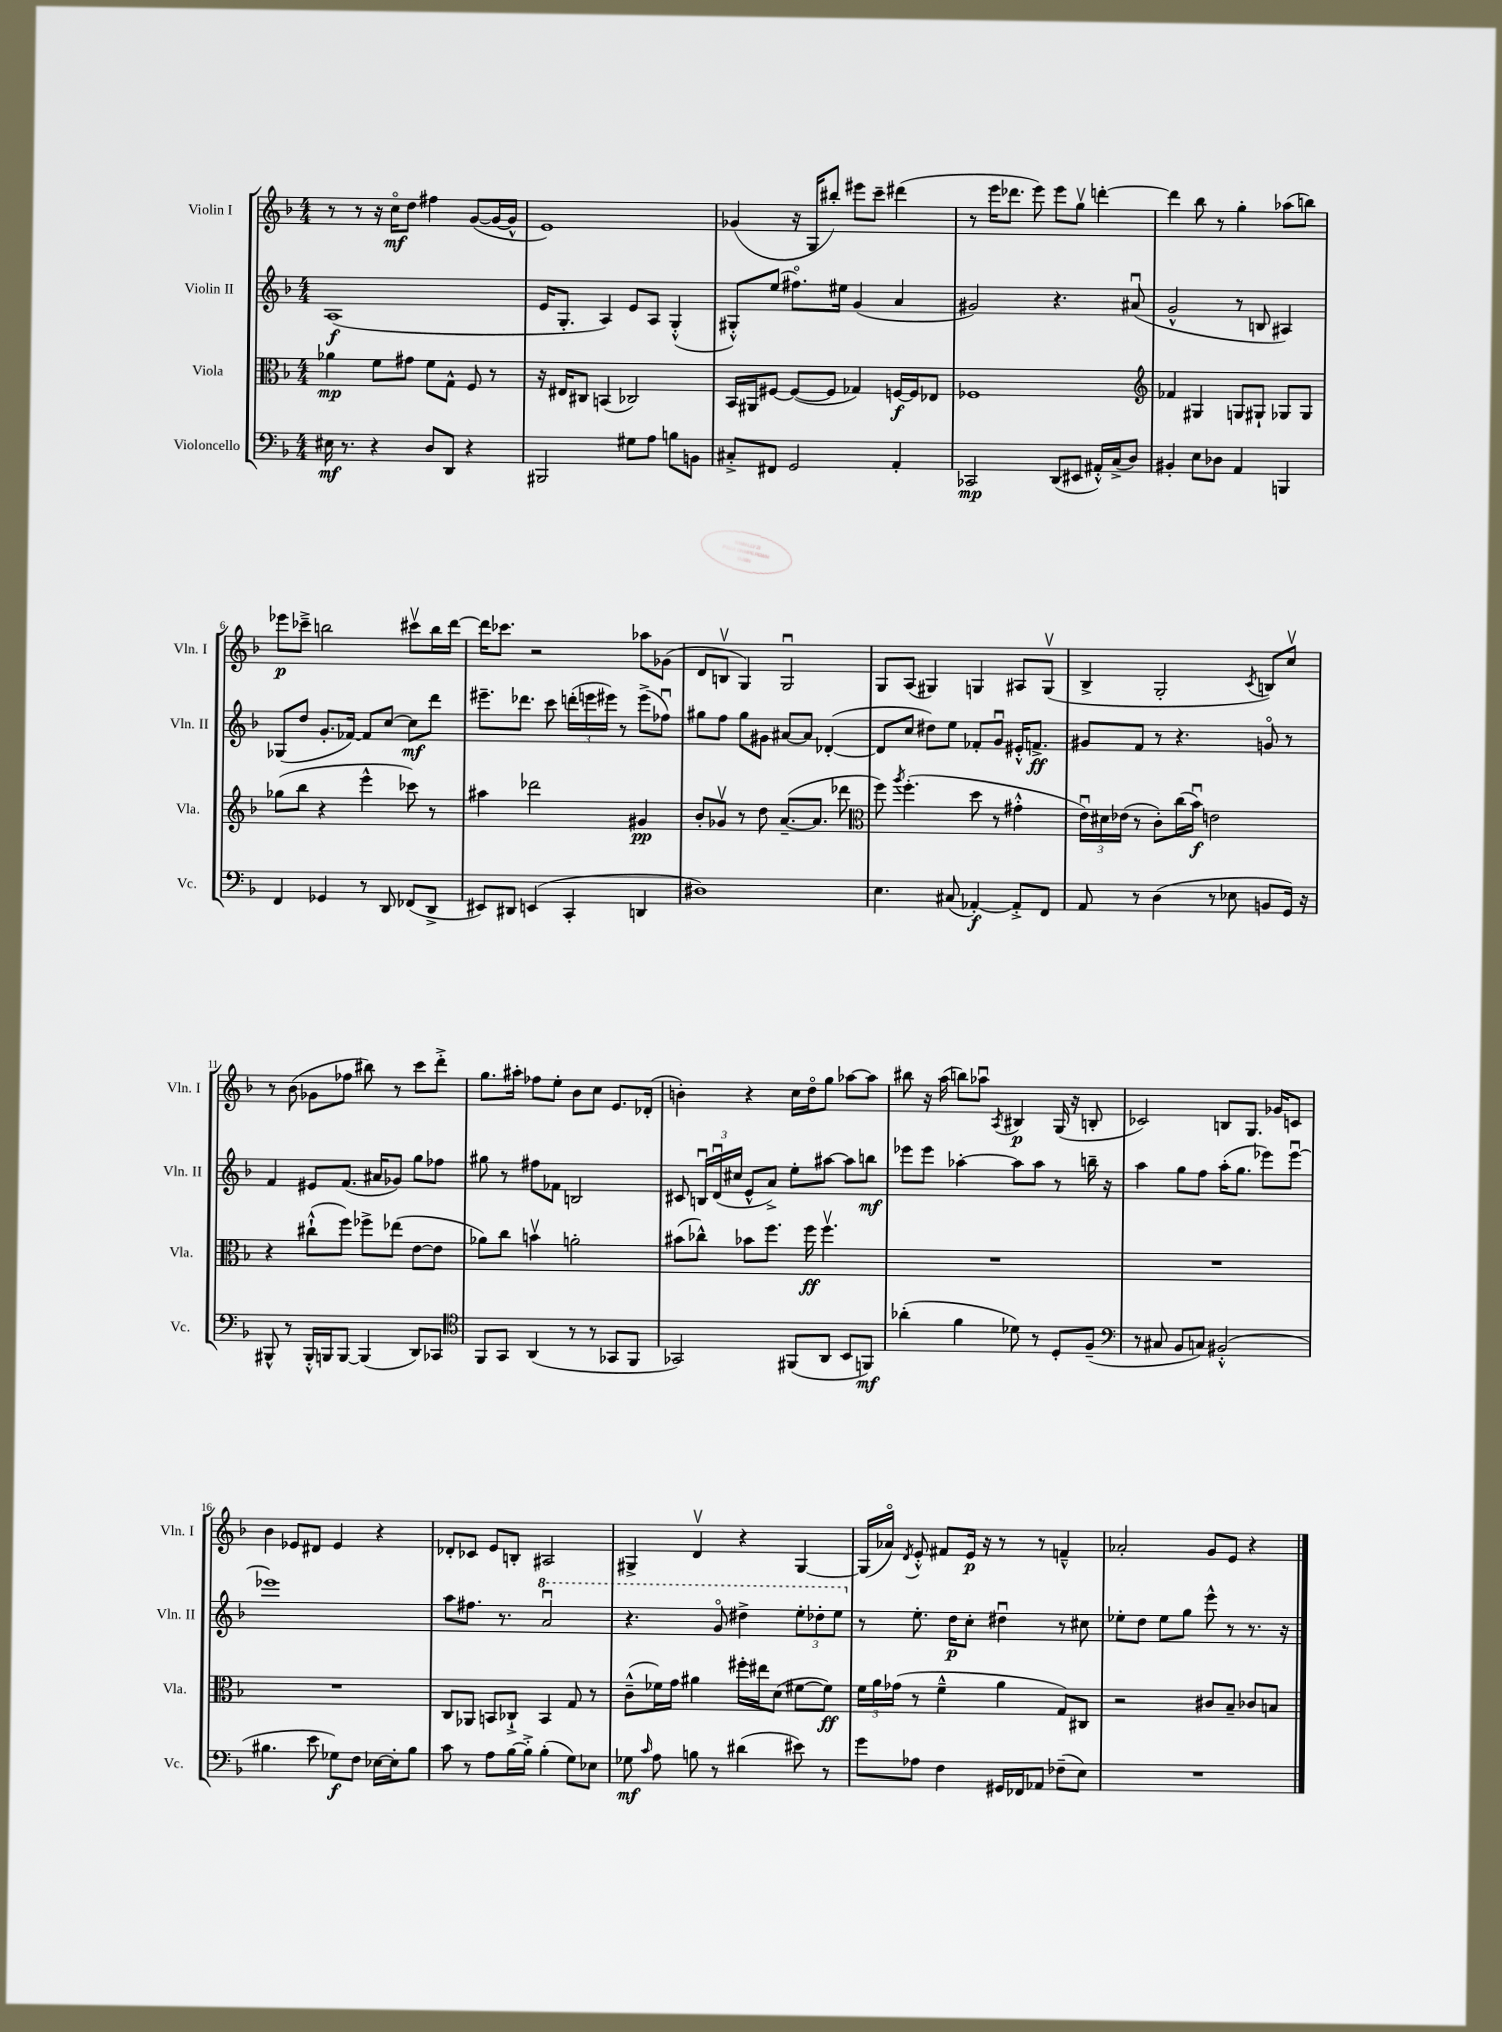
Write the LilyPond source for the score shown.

<<
\new StaffGroup <<
\new Staff = "s0" \with { instrumentName = "Violin I" shortInstrumentName = "Vln. I" } {
    \clef treble \key f \major \numericTimeSignature \time 4/4
    \autoBeamOff r8 r8 r16 c''16[\flageolet\mf d''8] fis''4 g'8[~( g'16~ g'16]-^ |
    e'1) |
    ges'4( r16 g16[ bis''8]-.) eis'''8[ c'''8]-- dis'''4( |
    r8 e'''16[ des'''8.] e'''8) e'''8[ g''8]\upbow d'''4~-. |
    d'''4 bes''8 r8 g''4-. aes''8[( b''8]) |
    ees'''8[\p ces'''8]---> b''2 cis'''8[\upbow b''16 d'''16]~ |
    d'''16[ ces'''8.] r2 aes''8[ ges'8]( |
    d'8[ b8]\upbow g4) g2\downbow |
    g8[ a8]( gis4) g4 ais8[ g8]\upbow( |
    bes4-> g2-. \acciaccatura { c'8 } b8[) c''8]\upbow |
    r8 bes'8( ges'8[ fes''8] bis''8) r8 c'''8[ d'''8]-.-> |
    g''8.[ ais''16]-. fes''8[ e''8]-. bes'8[ c''8] e'8.[ des'16]-.( |
    b'4-.) r4 c''16[ d''16\flageolet g''8] aes''8[~ aes''8] |
    bis''8 r16 a''16( b''8[) aes''8]\downbow \acciaccatura { a8 } bis4\p g16( r16 b8-. |
    ces'2) b8[ g8.] ges'16[ c'8] |
    bes'4 ees'8[ dis'8] ees'4 r4 |
    des'8[-. ces'8] e'8[ b8]-. ais2 |
    gis4-> d'4\upbow r4 gis4~ |
    gis16[( aes'16]\flageolet) \acciaccatura { d'8 } e'8-.-^ fis'8[ e'16]\p r16 r8 r8 f'4---^ |
    aes'2-. g'8[ e'8] r4 \bar "|." |
}
\new Staff = "s1" \with { instrumentName = "Violin II" shortInstrumentName = "Vln. II" } {
    \clef treble \key f \major \numericTimeSignature \time 4/4
    \autoBeamOff a1\f( |
    e'16[ g8.]-. a4) e'8[ a8] g4-.-^( |
    gis8[-.-^) e''8]( fis''8.[\flageolet) eis''16] g'4( a'4 |
    gis'2) r4. ais'8\downbow( |
    g'2-^ r8 b8 ais4) |
    ges8[( d''8] g'8.[-. fes'16]~) fes'8[ c''8]~ c''8[\mf d'''8] |
    eis'''8.[-- des'''8.] c'''8 \tuplet 3/2 { d'''16[-.( e'''16 eis'''16]) } r8 eis'''8[->( fes''8]\downbow) |
    gis''8[ f''8] gis''8[ gis'8] ais'8[~ ais'8] des'4~-.( |
    des'8[ c''8] dis''8[) e''8] fes'8[-. g'8]\downbow eis'16[-.-^ f'8.]->\ff |
    gis'8[ f'8] r8 r4. g'8\flageolet r8 |
    f'4 eis'8[ f'8.]( ais'16[ ges'8]) g''8[ fes''8] |
    gis''8 r8 fis''8[ fes'8] b2 |
    cis'8 \tuplet 3/2 { b16[\downbow d'16\downbow( cis''16] } e'8[-^ a'8]->) e''8[-. ais''8]~ ais''8[ b''8]\mf |
    ees'''8[ ees'''8] aes''4~-. aes''8[ aes''8] r8 b''16-- r16 |
    a''4 g''8[ f''8] a''16[-.( g''8.] ees'''8[) ees'''8]~\downbow |
    ees'''1 |
    a''8[ fis''8.] r8. \ottava #1 a''2\downbow |
    r4. g''8\flageolet dis'''4-> \tuplet 3/2 { e'''8[-. des'''8-. e'''8] \ottava #0 } |
    r8 e''8.-. d''16[\p c''8]-. dis''4\downbow r8 cis''8 |
    ees''8[-. d''8] ees''8[ g''8] e'''8-^ r8 r8. r16 \bar "|." |
}
\new Staff = "s2" \with { instrumentName = "Viola" shortInstrumentName = "Vla." } {
    \clef alto \key f \major \numericTimeSignature \time 4/4
    \autoBeamOff aes'4\mp f'8[ gis'8] f'8[ g8]-^ f8 r8 |
    r16 eis16[ cis8] b,4( ces2) |
    bes,16[ ais,16 fis8]~ fis8[~( fis8] ges4) f16[~\f f16 ees8] |
    fes1 |
    \clef treble fes'4 gis4 g8[ gis8]-! ges8[ ges8] |
    ges''8[( bes''8] r4 e'''4-^ ces'''8) r8 |
    ais''4 des'''2 gis'4\pp |
    bes'8[-. ges'8]\upbow r8 d''8 a'8.[~--( a'8.] des'''8 |
    \clef alto f''8) \acciaccatura { a''8 } f''4.-.( d''8 r8 gis'4-.-^ |
    \tuplet 3/2 { e'16[\downbow) dis'16 ees'16]( } r8 c'8[-.) c''16( bes'16]\downbow\f) e'2 |
    r4 cis''8[-!-^( f''8]) fes''8[-> ees''8]( e'8[~ e'8] |
    aes'8[) c''8] b'4\upbow a'2-. |
    bis'8[( ces''8]-^) bes'8[ f''8.] f''16\ff f''4.\upbow |
    R1 |
    R1 |
    R1 |
    c8[ aes,8] b,8[ ces8]-!-> b,4 g8 r8 |
    c'8[---^( fes'16) g'16] ais'4 fis''16[-. eis''16 d'8]( fis'8[~ fis'8]\ff) |
    \tuplet 3/2 { f'16[ a'16 ges'16]( } r8 f'4---^ a'4 g8[) cis8] |
    r2 cis'8[ bes8]-- ces'8[ b8] \bar "|." |
}
\new Staff = "s3" \with { instrumentName = "Violoncello" shortInstrumentName = "Vc." } {
    \clef bass \key f \major \numericTimeSignature \time 4/4
    \autoBeamOff eis16\mf r8. r4 d8[ d,8] r4 |
    bis,,2 gis8[ a8] b8[ b,8] |
    cis8[-.-> fis,8] g,2 a,4-. |
    ces,2\mp d,8[( eis,8] ais,16[-.-^) c16->( d8]) |
    bis,4-. e8[ des8] a,4 b,,4 |
    f,4 ges,4 r8 d,8 fes,8[( d,8]-> |
    eis,8[) dis,8] e,4( c,4-. d,4 |
    dis1) |
    e4. cis8( aes,4~-.\f) aes,8[-.-> f,8] |
    a,8 r8 d4( r8 ees8 b,8[ g,16]) r16 |
    bis,,8-^ r8 bis,,16[-.-^ b,,16 b,,8]~ b,,4( d,8[) ces,8] |
    \clef tenor f,8[ g,8] a,4( r8 r8 ges,8[ f,8] |
    ges,2) fis,8[( a,8] bes,8[ f,8]\mf) |
    aes'4-.( f'4 des'8) r8 d8[-. f8]--( |
    \clef bass r8 cis8 bes,8[ c8]) bis,2-.-^( |
    bis4. e'8 ges8[\f) f8] ees16[~ ees16-. bis8] |
    c'8 r8 a8[ bes16~ bes16]-.-> bes4-.( g8[) ees8] |
    ges8\mf \grace { c'16 } a8 b8 r8 dis'4( eis'8) r8 |
    g'8[ aes8] f4 gis,16[ fes,16 aes,8] fes8[--( e8]) |
    R1 \bar "|." |
}
>>
>>
